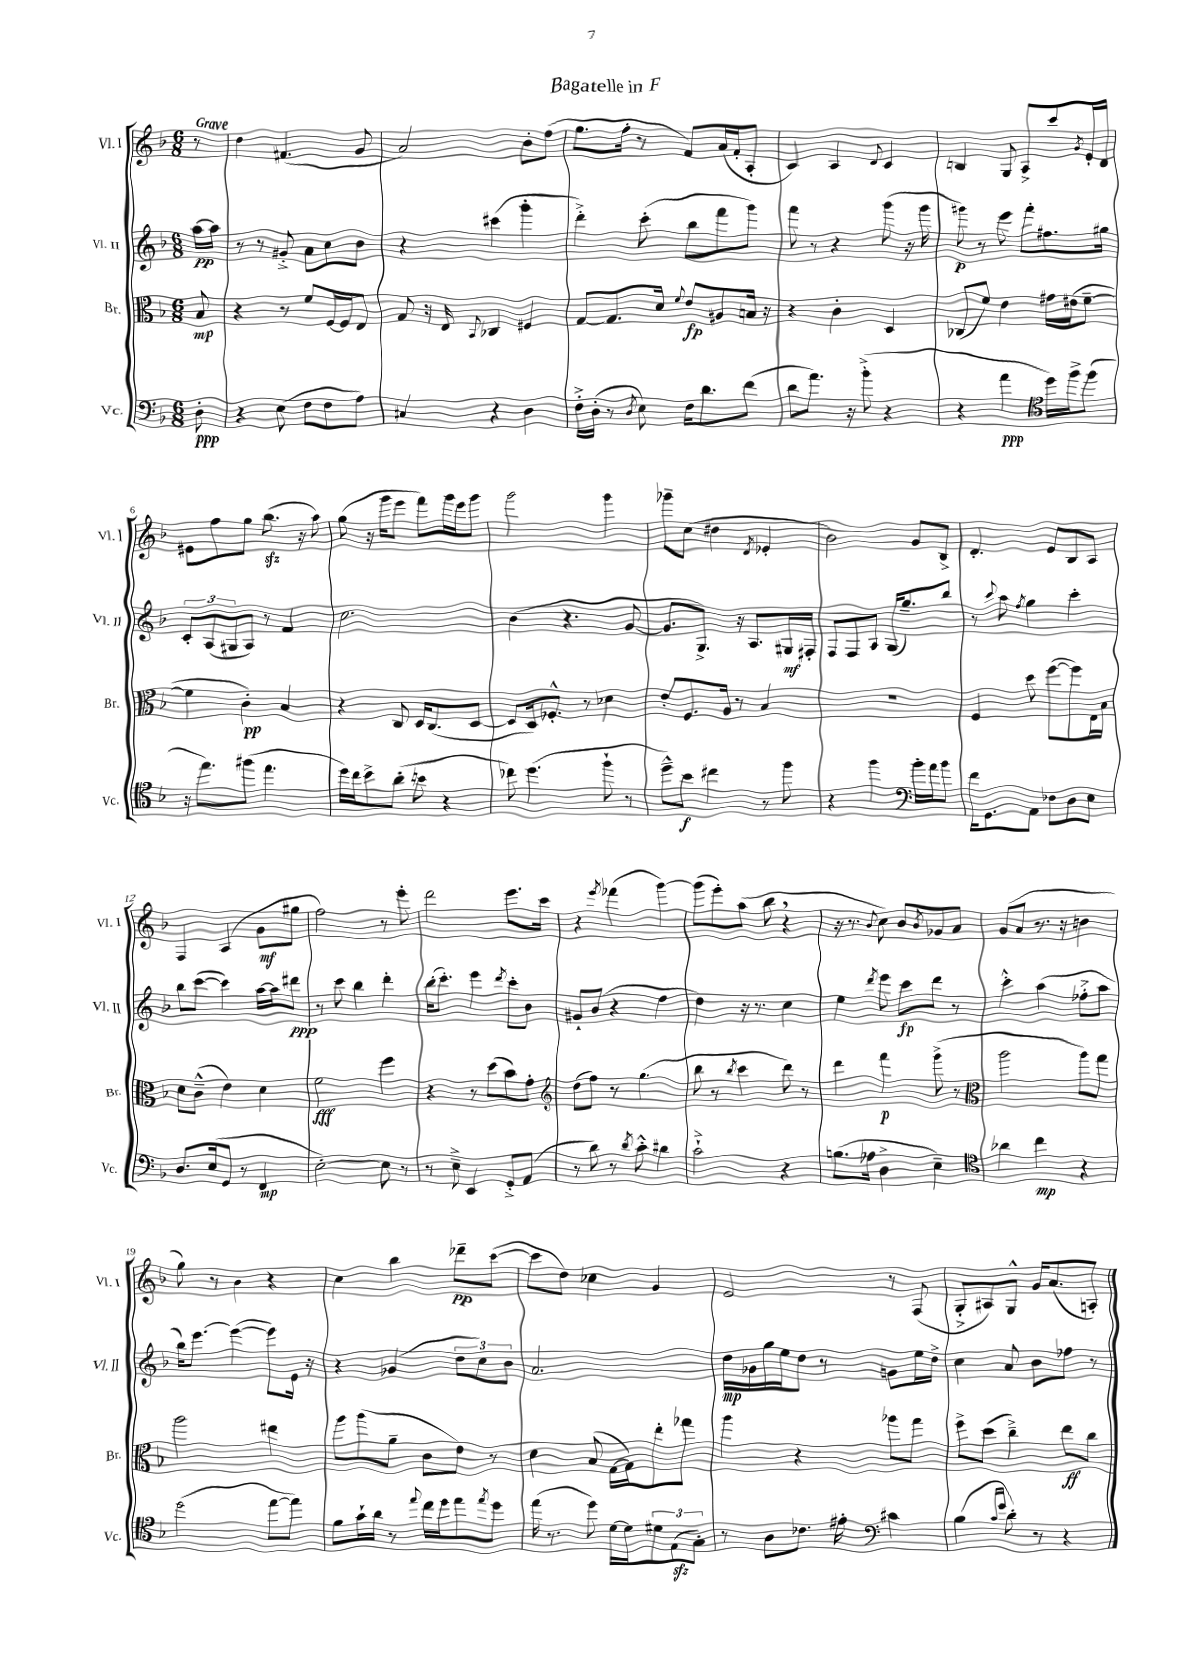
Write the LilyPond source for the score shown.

\header { title = "Bagatelle in F" }
<<
\new StaffGroup <<
\new Staff = "s0" \with { instrumentName = "Vl. I" shortInstrumentName = "Vl. I" } {
    \clef treble \key f \major \numericTimeSignature \time 6/8 \partial 8 \tempo "Grave"
    r8 |
    d''4 fis'4.( g'8 |
    a'2) bes'8-. f''8( |
    g''8. f''16-. r8 f'8) a'16( f'16-. a8-. |
    c'4) a4 \appoggiatura { d'8 } c'4 |
    b4 g8 a8-> c'''8 \acciaccatura { g'8 } e'16-. d'16 |
    eis'8 f''8 g''8 bes''8.\sfz( r16 a''8) |
    g''8( r16 g'''16 e'''8 f'''8) g'''16 e'''16 g'''8 |
    g'''2 g'''4 |
    ges'''8-- c''8( dis''4 \acciaccatura { d'8 } ees'4-. |
    bes'2) g'8 bes8-> |
    d'4.-. e'8 bes8 a8 |
    f4 a4( g'8\mf gis''8 |
    f''2) r8 e'''8-. |
    d'''2 e'''8. c'''16 |
    r4 \acciaccatura { e'''8 } fes'''4( g'''4~) |
    g'''8( e'''8-.) a''8( bes''8 \breathe r4 |
    r16 r8. \appoggiatura { bes'8 } c''8) bes'8 \acciaccatura { bes'8 } ges'8 a'8 |
    g'8( a'8 r8. r16 b'4 |
    g''8) r8 bes'4 r4 |
    c''4 bes''4 des'''8--\pp c'''8~( |
    c'''8 d''8) ces''4 g'4 |
    e'2 r8 f8( |
    g8-.-> ais8) g8-^ g'16 a'8.( a8-.) \bar "|." |
}
\new Staff = "s1" \with { instrumentName = "Vl. II" shortInstrumentName = "Vl. II" } {
    \clef treble \key f \major \numericTimeSignature \time 6/8 \partial 8
    a''16~\pp a''16 |
    r8 r8 gis'8-.-> a'8 c''8 bes'8 |
    r4 cis'''4( g'''4-. |
    d'''4-.->) c'''8-.( bes''8 f'''8 g'''8) |
    f'''8 r8 r4 g'''8( r16 g'''16 |
    gis'''8\p) r8 e'''8 f'''8-. fis''8. gis''16 |
    \tuplet 3/2 { c'8-. a8( gis8 } a8) r8 f'4 |
    c''2. |
    bes'4( r4. g'8~ |
    g'8. g8.->) r16 a8. gis16\mf fis16-. |
    f8 f8 a8 g16( g''8.--) bes''8 |
    r8 \appoggiatura { c'''8 } a''8 \acciaccatura { f''8 } g''4 c'''4-. |
    bes''8 c'''8~( c'''4) a''16~ a''16 dis'''8\ppp |
    r8 c'''8 bes''4 d'''4-. |
    bes''16-.( c'''8.-.) e'''4 \acciaccatura { d'''8 } c'''8-. bes'8 |
    gis'8-! bes'8( r4 f''4 |
    d''4) r16 r8. c''4 |
    e''4 \acciaccatura { d'''8 } e'''8 c'''8\fp d'''8 r8 |
    c'''4-.-^ a''4( fes''8-.-> a''8 |
    bes''16) e'''8.~ e'''4~( e'''8) e'16 r16 |
    r4 ges'4( \tuplet 3/2 { d''8 c''8) bes'8 } |
    a'2. |
    d''16\mp ges'16 g''16 e''16 d''8 r8 g'8 e''16 d''16-> |
    c''4 a'8 bes'8 fes''8 r8 \bar "|." |
}
\new Staff = "s2" \with { instrumentName = "Br." shortInstrumentName = "Br." } {
    \clef alto \key f \major \numericTimeSignature \time 6/8 \partial 8
    bes8\mp |
    r4 r8 f'8 f16~ f16 e8 |
    g8 r16 e16 \appoggiatura { bes,8 } ces4 fis4 |
    g8~ g8. d'16 \appoggiatura { f'8 } e'8\fp ais8 b16 r16 |
    r4 c'4-. d4 |
    ces8( f'8) e'4 gis'16 eis'16( f'8~-- |
    f'4 c'4-.\pp) bes4 |
    r4 c8 d16 c8.( d8~ |
    d8 d16) fes8.-.-^ r8 des'4 |
    e'8-. f8. a16 r8 bes4 |
    R2. |
    f4 d''8 f''8~( f''8) e16 bes16 |
    d'8 c'8---^( e'4) d'4 |
    f'2\fff f''4 |
    r4 r8 d''8( bes'8) g'8-. |
    \clef treble d''8( f''8) r8 g''4.( |
    bes''8 r8 \acciaccatura { bes''8 } c'''4 d'''8) r8 |
    d'''4 f'''4\p g'''8->( r8 |
    \clef alto a''2 a''8) g''8 |
    a''2 eis''4 |
    a''8 a''8( a'8-- c'8 e'8) r8 |
    d'4 bes8( g16~ g16) e''8-. ges''8 |
    a''4 r4 aes''8 g''8 |
    f''8-> d''8( c''4--->) e''8\ff c''8 \bar "|." |
}
\new Staff = "s3" \with { instrumentName = "Vc." shortInstrumentName = "Vc." } {
    \clef bass \key f \major \numericTimeSignature \time 6/8 \partial 8
    d8-.\ppp |
    r4 e8( f8 f8 a8) |
    cis4 r4 d4 |
    f16-.-> d16-.( r8 \acciaccatura { d8 } e8) f16 d'8. f'8( |
    d'8 a'8.) r16 bes'8-.->( r4 |
    r4 a'4\ppp \clef tenor d''16) f''16-> f''8( |
    r16 e''8.) fis''8( e''4. |
    d''16) c''16 bes'8-> a'8-.( b'8 r4 |
    ces''8) d''4.( f''8-! r8 |
    d''8---^) bes'8\f cis''4 r8 f''8 |
    r4 f''4 \clef bass bes'16-. a'16 bes'8 |
    f'16 g,8. a,8 fes8 d8 e8 |
    d8. e16( g,8 r8 f,4\mp |
    e2~-.) e8 r8 |
    r8 e8---> e,4 g,8-.-> a,8( |
    r8 d'8) r8 \acciaccatura { d'8 } c'8-.-^ dis'4 |
    c'2-!-> r4 |
    b8.( aes16 d4-> e4--) |
    \clef tenor aes'4 c''4\mp r4 |
    d''2( e''8~ e''8) |
    f'8 g'16-! a'16 r8 \appoggiatura { e''8 } c''16 d''16 e''8 \acciaccatura { e''8 } d''8 |
    e''16( r8. d''8) d'16~ d'16 \tuplet 3/2 { dis'8 e8\sfz( g8-.) } |
    r8 a8 ces'8. eis'16-. \clef bass cis'4 |
    bes4( \grace { c'16 g'16 } d'8-.) r8 r4 \bar "|." |
}
>>
>>
